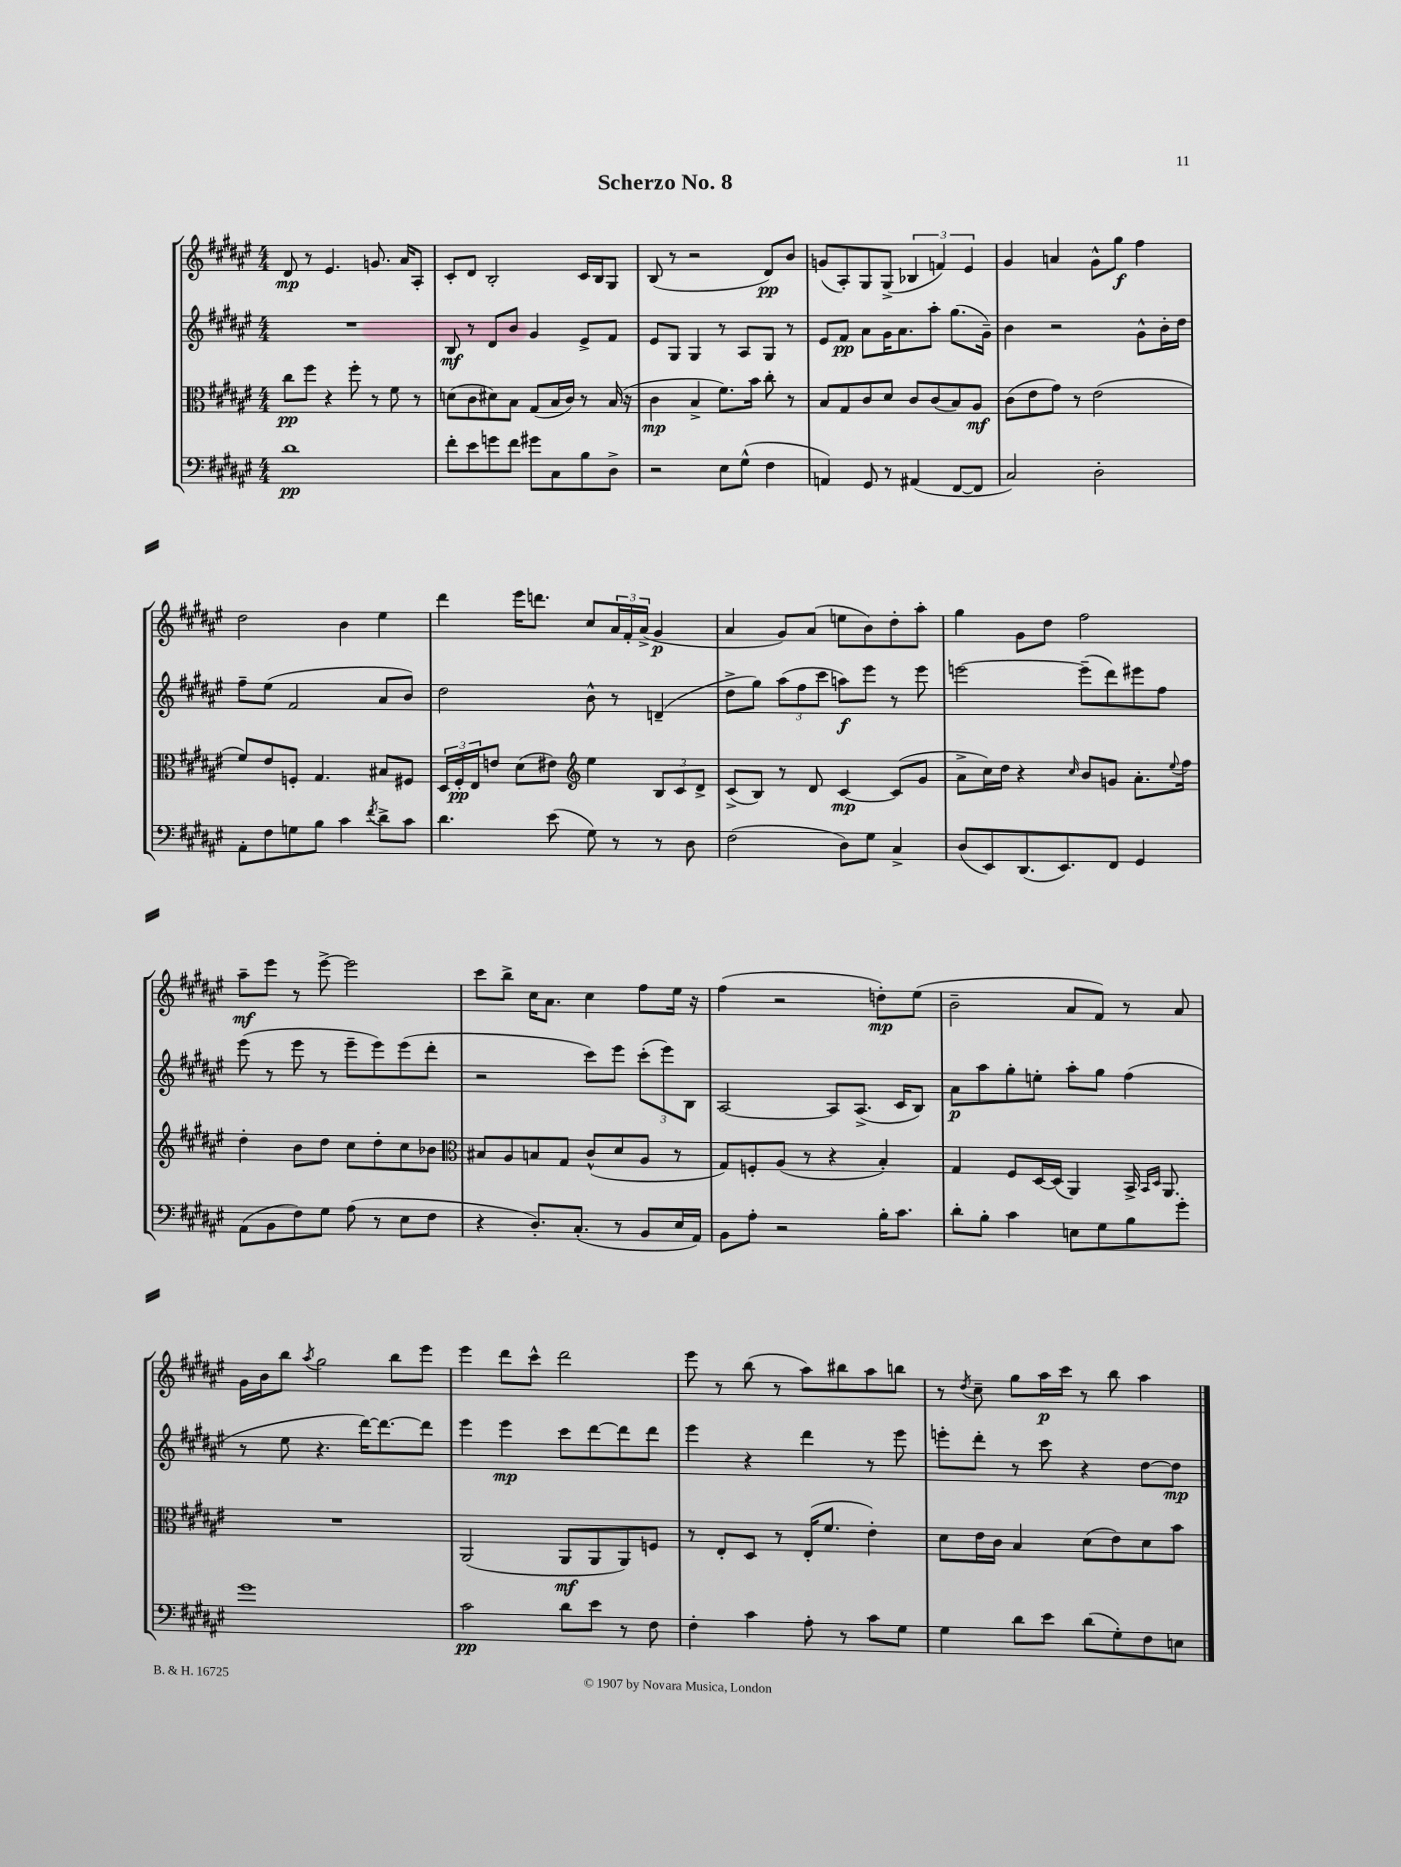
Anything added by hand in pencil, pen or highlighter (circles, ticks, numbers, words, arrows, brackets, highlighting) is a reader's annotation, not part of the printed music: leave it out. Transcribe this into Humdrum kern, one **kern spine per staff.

**kern	**kern	**kern	**kern
*staff4	*staff3	*staff2	*staff1
*clefF4	*clefC3	*clefG2	*clefG2
*k[f#c#g#d#a#e#]	*k[f#c#g#d#a#e#]	*k[f#c#g#d#a#e#]	*k[f#c#g#d#a#e#]
*M4/4	*M4/4	*M4/4	*M4/4
1d#	8cc#	1r	8d#
.	8ff#	.	8r
.	4r	.	4.e#
.	8ff#'	.	.
.	8r	.	8.g
.	8f#	.	.
.	.	.	16a#
.	8r	.	8A#'
=	=	=	=
8f#'	(8d	8B	8c#'
8e#	8c#	8r	8d#
8g	8d#)	8d#	2B'
8f#	8B	8b	.
8g#	(8G#	4g#	.
8C#	16B	.	.
.	16c#)	.	.
8B	8r	8e#^	16c#
.	.	.	16B
8D#^	(16B	8f#	8G#
.	16r	.	.
=	=	=	=
2r	4c#	8e#	(8B
.	.	8G#	8r
.	4B^	4G#	2r
8E#	8.f#)	8r	.
(8G#^^	.	8A#	.
.	16b	.	.
4F#	8cc#'	8G#	8d#)
.	8r	8r	8b
=	=	=	=
4AA)	8B	8e#	(8g
.	8G#	8f#	8A#')
8GG#	8c#	8a#	8G#
8r	8d#	16g#	(8G#^
.	.	8.a#	.
(4AA#	8c#	.	6B-
.	(8c#	8aa#'	.
.	.	.	6f)
[8FF#	8B)	(8.gg#	.
.	.	.	6e#
8FF#]	8A#	.	.
.	.	16g#~)	.
=	=	=	=
2C#)	(8c#	4b	4g#
.	8e#	.	.
.	8g#)	2r	4a
.	8r	.	.
2D#'	(2e#	.	8g#^^
.	.	.	8gg#
.	.	8g#^^	4ff#
.	.	16b'	.
.	.	16dd#	.
=	=	=	=
8AA#'	8f#)	8ff#~	2dd#
8F#	8e#	(8ee#	.
8G	8F'	2f#	.
8B	4.G#	.	.
4c#	.	.	4b
8qf#	.	.	.
8d#^	8B#	8a#	4ee#
8c#	8F#	8b)	.
=	=	=	=
4.d#	24D#	2dd#	4ddd#
.	24F#'	.	.
.	24E#	.	.
.	8e	.	.
.	(8d#	.	16eee#
.	.	.	8.ddd
(8e#	8e#)	.	.
*	*clefG2	*	*
8G#)	4ee#	8b^^	8cc#
8r	.	8r	24a#
.	.	.	24f#'
.	.	.	(24a#^
8r	12B	(4d~	4g#
.	12c#	.	.
8D#	.	.	.
.	12d#^	.	.
=	=	=	=
(2F#	(8c#^	8dd#^	4a#
.	8B)	8gg#)	.
.	8r	(12aa#	8g#)
.	.	12ff#	.
.	8d#	.	(8a#
.	.	12ccc#	.
8D#)	[4c#	8aa)	8ee
8G#	.	8eee#	8b)
4C#^	(8c#]	8r	8dd#'
.	8g#	8eee#	8aa#'
=	=	=	=
(8D#	8a#^	[2eee	4gg#
8EE#)	16cc#)	.	.
.	16dd#	.	.
(8.DD#	4r	.	8g#
.	.	.	8dd#
8.EE#)	.	.	.
.	16qqcc#	.	.
.	8b	(8eee~]	2ff#
8FF#	8g	8ddd#)	.
4GG#	8.a#'	8eee#	.
.	.	8ff#	.
.	8qqee#	.	.
.	16ff#	.	.
=	=	=	=
(8AA#	4dd#'	(8eee#	8aa#~
8BB	.	8r	8eee#
8F#)	8b	8eee#	8r
8G#	8dd#	8r	[8eee#^
(8A#	8cc#	8eee#~	2eee#]
8r	8dd#'	8eee#)	.
8E#	8cc#	(8eee#	.
8F#	8b-	8ddd#'	.
=	=	=	=
*	*clefC3	*	*
4r	8B#	2r	8ccc#
.	8A#	.	8bb^
8.D#')	8B	.	16cc#
.	.	.	8.a#
.	8G#	.	.
(8.C#'	.	.	.
.	(8c#^^	8ccc#)	4cc#
8r	8d#	8eee#	.
8BB	8A#	(12ccc#'	8ff#
.	.	12eee#)	.
16E#	8r	.	16ee#
.	.	12B	.
16AA#)	.	.	16r
=	=	=	=
8BB	8G#)	[2A#	(4ff#
8A#'	8F'	.	.
2r	(8A#	.	2r
.	8r	.	.
.	4r	8A#]	.
.	.	(8.A#^	.
16B'	4B')	.	8dd')
8.c#	.	16c#	.
.	.	8B)	(8ee#
=	=	=	=
8d#'	4G#	8a#	2b~
8B'	.	8aa#	.
4c#	8F#	8gg#'	.
.	[16D#	8ee'	.
.	(16D#]	.	.
8E	4AA#)	8aa#'	8a#
8G#	.	8gg#	8f#)
8B	16BB^	(4ff#	8r
.	16qqBB	.	.
.	16qqD#	.	.
.	8.AA#	.	.
8g#'	.	.	8a#
=	=	=	=
1g#	1r	8r	16g#
.	.	.	16b
.	.	8ee#	8bb
.	.	.	8qaa#
.	.	4.r	2gg#
.	.	[16ddd#)	.
.	.	8.ddd#_	.
.	.	.	8bb
.	.	8ddd#]	8eee#
=	=	=	=
2c#	(2AA#	4eee#	4eee#
.	.	4eee#	8ddd#
.	.	.	8ccc#^^
8d#	8AA#	8ccc#	2ddd#
8e#	8AA#	[8ddd#	.
8r	8AA#)	8ddd#]	.
8F#	8F	8ddd#	.
=	=	=	=
4F#'	8r	4eee#	8eee#
.	8E#'	.	8r
4c#	8D#	4r	(8bb
.	8r	.	8r
8A#'	(16E#'	4ddd#	8aa#)
.	8.f#	.	.
8r	.	.	8bb#
8c#	4e#')	8r	8aa#
8G#	.	8eee#	8bb
=	=	=	=
4G#	8d#	8eee'	8r
.	.	.	8qdd#
.	16e#	8ddd#'	8cc#~
.	16c#	.	.
8d#	4B	8r	8gg#
8e#	.	8ccc#	16aa#
.	.	.	16ccc#
(8d#	(8d#	4r	8r
8G#')	8e#)	.	8bb
8F#	8d#	[8dd#	4aa#
8E	8b	8dd#]	.
==	==	==	==
*-	*-	*-	*-
